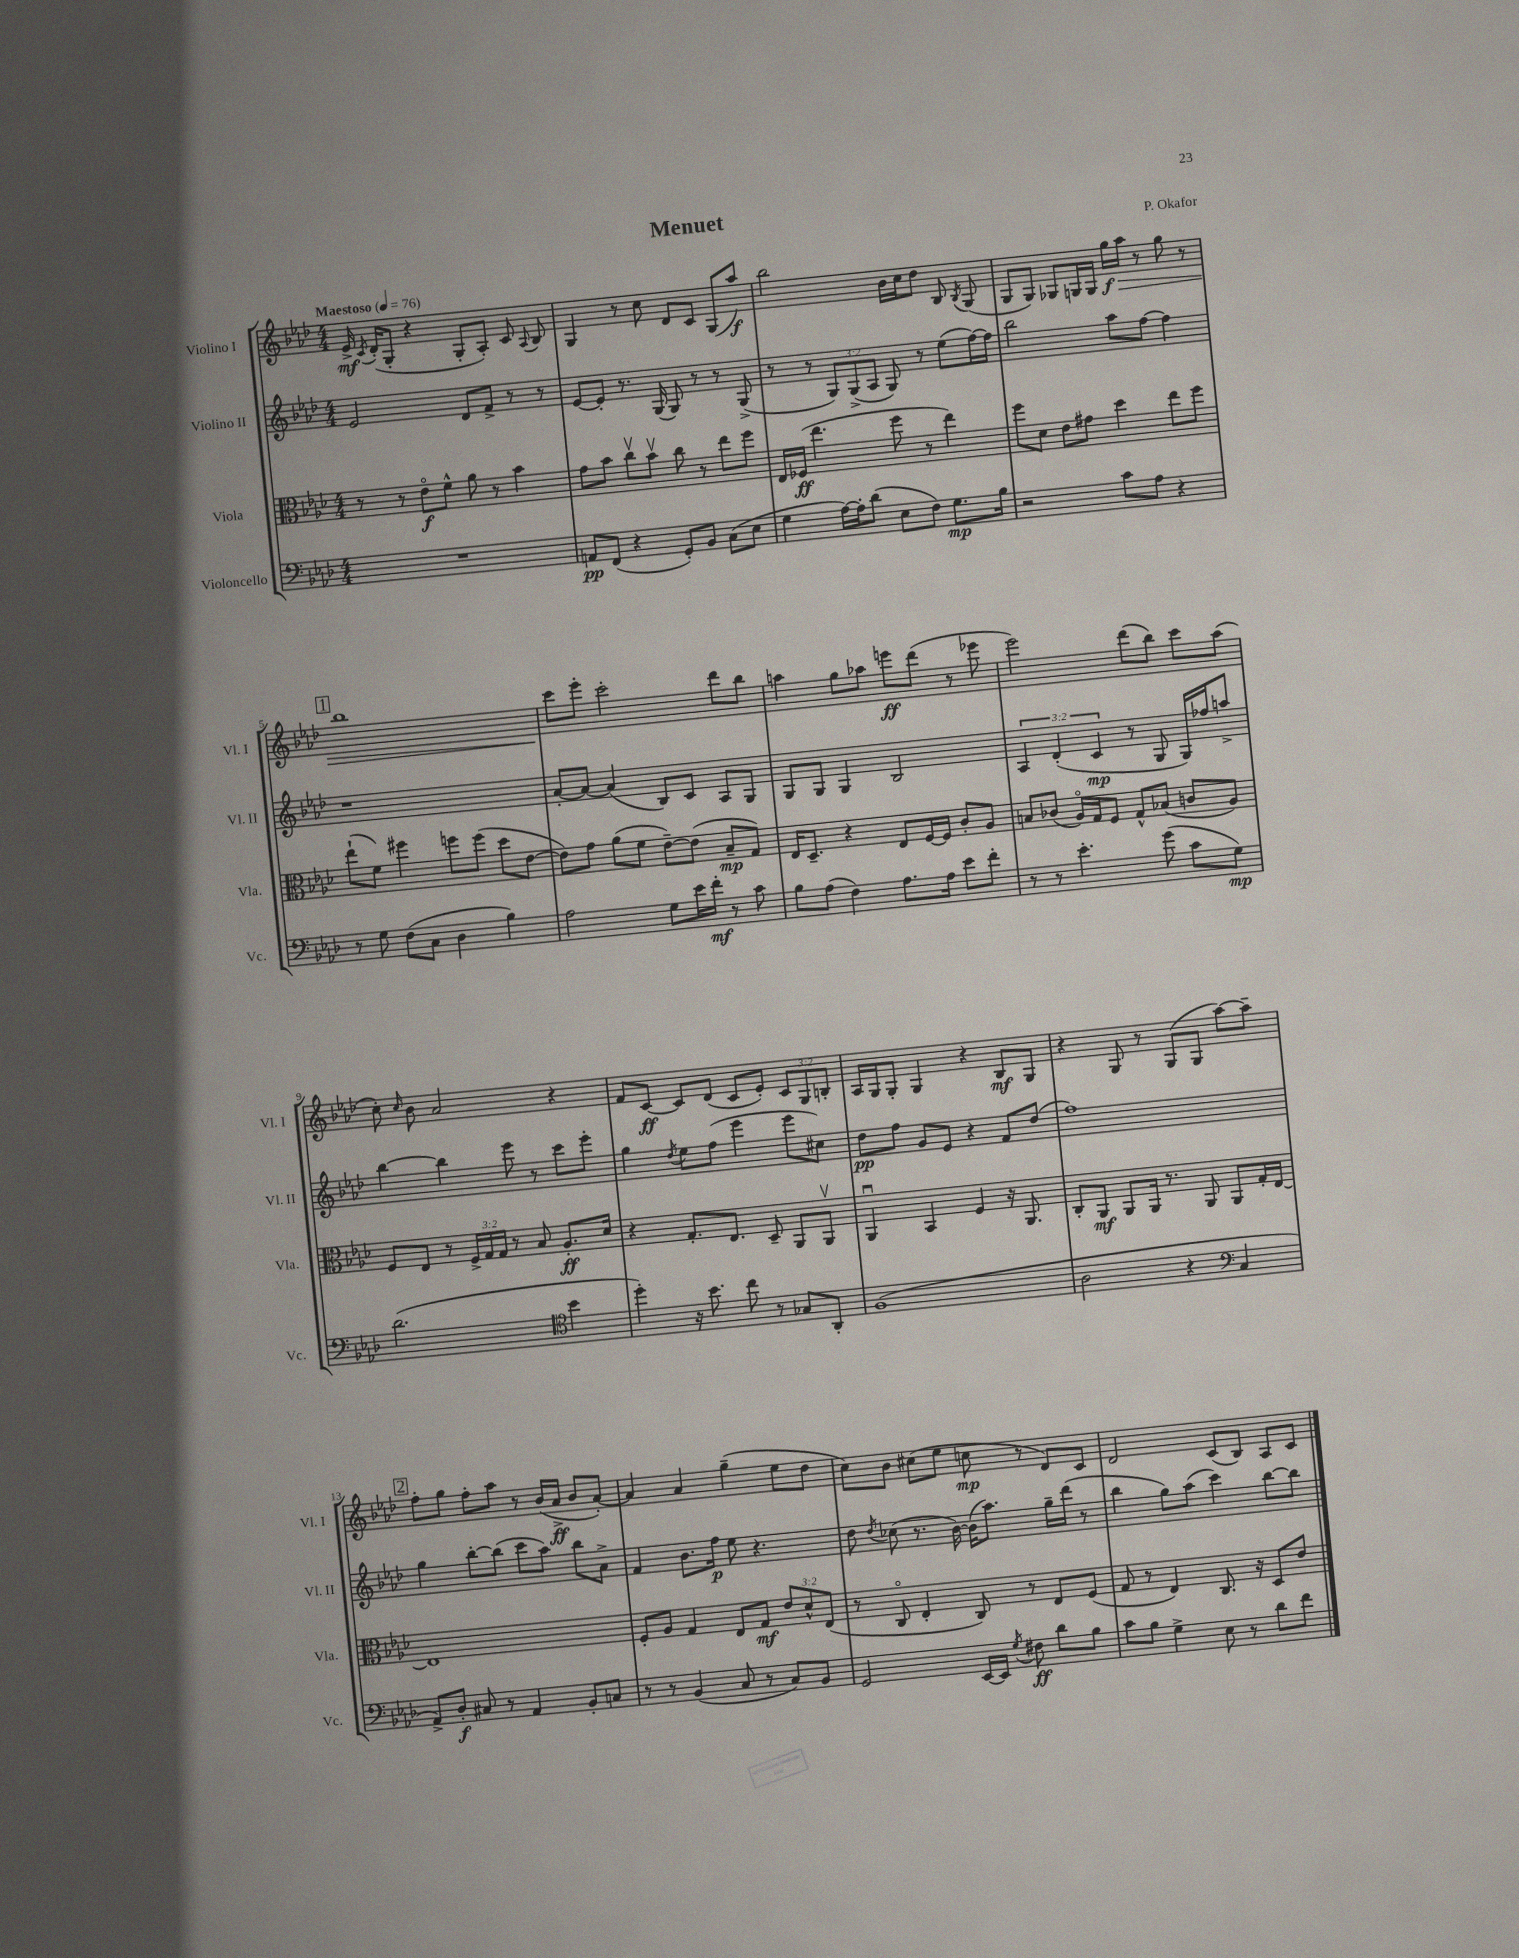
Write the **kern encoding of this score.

**kern	**dynam	**kern	**dynam	**kern	**dynam	**kern	**dynam
*part4	*part4	*part3	*part3	*part2	*part2	*part1	*part1
*staff4	*staff4	*staff3	*staff3	*staff2	*staff2	*staff1	*staff1
*I"Violoncello	*	*I"Viola	*	*I"Violino II	*	*I"Violino I	*
*I'Vc.	*	*I'Vla.	*	*I'Vl. II	*	*I'Vl. I	*
*clefF4	*	*clefC3	*	*clefG2	*	*clefG2	*
*k[b-e-a-d-]	*	*k[b-e-a-d-]	*	*k[b-e-a-d-]	*	*k[b-e-a-d-]	*
*M4/4	*	*M4/4	*	*M4/4	*	*M4/4	*
*MM76	*	*MM76	*	*MM76	*	*MM76	*
=1	=1	=1	=1	=1	=1	=1	=1
!	!	!	!	!	!	!LO:TX:a:B:t=Maestoso	!
1r	.	8r	.	2e-/	.	16e-^/	mf
.	.	.	.	.	.	8qc/	.
.	.	.	.	.	.	(16d-'/KL	.
.	.	8r	.	.	.	8G'/J	.
.	.	8e-\L	f	.	.	4r	.
.	.	8f^^\J	.	.	.	.	.
.	.	8a-\	.	8d-/L	.	8G'/L	.
.	.	8r	.	8f^/J	.	8A-'/J)	.
.	.	4b-\	.	8r	.	8c/	.
.	.	.	.	.	.	8qqA-/	.
.	.	.	.	8r	.	8B-/	.
=2	=2	=2	=2	=2	=2	=2	=2
8AAn/L	pp	8g\L	.	[8e-/L	.	4G/	.
(8FF/J	.	8b-\J	.	8e-'/J]	.	.	.
4r	.	8ccv\L	.	8.r	.	8r	.
.	.	8b-v\J	.	.	.	8cc\	.
.	.	.	.	(16G/	.	.	.
8GG'/L)	.	8cc\	.	8G/)	.	8d-/L	.
8BB-/J	.	8r	.	8r	.	8c/J	.
(8C\L	.	8ee-\L	.	8r	.	(8G/L	.
8E-\J	.	8ff\J	.	(8G^/	.	8aa-/J)	f
=3	=3	=3	=3	=3	=3	=3	=3
4G\	.	16E-/LL	.	8r	.	2bb-\	.
.	.	(16F-X/JJ	ff	.	.	.	.
.	.	4.ee-\	.	8r	.	.	.
[16A-\LL)	.	.	.	12G/L)	.	.	.
16A-'\J]	.	.	.	.	.	.	.
.	.	.	.	(12G^/	.	.	.
(8d-\J	.	.	.	.	.	.	.
.	.	.	.	12A-/J	.	.	.
8E-\L	.	8ff\	.	8G/)	.	16b-\LL	.
.	.	.	.	.	.	16cc\J	.
8F\J)	.	8r	.	8r	.	8dd-\J	.
8.G\L	mp	4ee-\)	.	(8ee-\L	.	8B-/	.
.	.	.	.	.	.	8qB-/	.
.	.	.	.	[16ff\L)	.	(8G/	.
16B-\Jk	.	.	.	16ff\JJ]	.	.	.
=4	=4	=4	=4	=4	=4	=4	=4
2r	.	8ff\L	.	2bb-\	.	8G/L	.
.	.	8d-\J	.	.	.	8G/J)	.
.	.	8e-\L	.	.	.	8G-X/L	.
.	.	8g#X\J	.	.	.	16Gn/L	.
.	.	.	.	.	.	16G/JJ	.
!	!	!	!	!	!	!	!LO:HP:b
8c\L	.	4dd-\	.	8aa-\L	.	16gg\LL	> f
.	.	.	.	.	.	16aa-\JJ	.
8A-\J	.	.	.	[8ff\J	.	8r	.
4r	.	8ee-\L	.	4ff\]	.	8gg\	.
.	.	8ff\J	.	.	.	8r	.
!!LO:LB:g=z
!!LO:REH:place=s1:t=1
=5	=5	=5	=5	=5	=5	=5	=5
8r	.	(8ee-`\L	.	1r	.	1bb-	.
8G\	.	8f\J)	.	.	.	.	.
(8F\L	.	4ff#X\	.	.	.	.	.
8C\J	.	.	.	.	.	.	.
4D-\	.	8ffn\L	.	.	.	.	.
.	.	(8ff\J	.	.	.	.	.
4B-\)	.	8dd-\L	.	.	.	.	.
.	.	[8e-\J	.	.	.	.	.
=6	=6	=6	=6	=6	=6	=6	=6
2A-\	.	8e-\L])	.	[8a-'/L	.	8ccc\L	.
.	.	8g\J	.	8a-/J_	.	8eee-'\J	]
.	.	(8a-\L	.	(4a-/]	.	2ccc'\	.
.	.	8f\J	.	.	.	.	.
8G\L	.	[8e-~\L)	.	8B-/L)	.	.	.
16e-\L	.	(8e-\J]	.	8c/J	.	.	.
16f'\JJ	mf	.	.	.	.	.	.
8r	.	8B-~/L	mp	8A-/L	.	8ddd-\L	.
8c\	.	8G/J)	.	8G/J	.	8bb-\J	.
=7	=7	=7	=7	=7	=7	=7	=7
8B-\L	.	16E-/KL	.	8G/L	.	4aan\	.
.	.	8.D-~/J	.	.	.	.	.
(8A-\J	.	.	.	8G/J	.	.	.
4F\)	.	4r	.	4G/	.	8gg\L	.
.	.	.	.	.	.	8aa-X\J	.
8.A-\L	.	8E-/L	.	2B-/	.	8eeen\L	ff
.	.	[16F/L	.	.	.	(8ddd-\J	.
16A-\Jk	.	16F/JJ]	.	.	.	.	.
8e-\L	.	8c'/L	.	.	.	8r	.
8f'\J	.	8A-/J	.	.	.	8eee-X\	.
=8	=8	=8	=8	=8	=8	=8	=8
8r	.	8Bn/L	.	6A-/	.	2eee-\)	.
8r	.	(8c-X/J	.	.	.	.	.
.	.	.	.	(6d-'/	.	.	.
4.e-'\	.	16A-/LL)	.	.	.	.	.
.	.	16G/J	.	.	.	.	.
.	.	.	.	6c/	mp	.	.
.	.	8F/J	.	.	.	.	.
.	.	8G^^/L	.	8r	.	(8ddd-\L	.
(8g\	.	(8B-X/J	.	8G/	.	8bb-\J)	.
8c\L	.	8cn/L	.	16G/LL)	.	8ccc\L	.
.	.	.	.	16ff-X/J	.	.	.
8G\J)	mp	8A-/J)	.	8aan^/J	.	(8aa-\J	.
!!LO:LB:g=z
=9	=9	=9	=9	=9	=9	=9	=9
(2.d-\	.	8F/L	.	[4bb-\	.	8cc'\)	.
.	.	.	.	.	.	16qqcc/	.
.	.	8E-/J	.	.	.	8b-\	.
.	.	8r	.	4bb-\]	.	2a-/	.
.	.	24F^/LL	.	.	.	.	.
.	.	24G/	.	.	.	.	.
.	.	24G/JJ	.	.	.	.	.
.	.	8r	.	8eee-\	.	.	.
.	.	8B-/	.	8r	.	.	.
*clefC4	*	*	*	*	*	*	*
4b-\	.	8.A-'/L	ff	8ccc\L	.	4r	.
.	.	.	.	8eee-'\J	.	.	.
.	.	16d-/Jk	.	.	.	.	.
=10	=10	=10	=10	=10	=10	=10	=10
4dd-'\)	.	4r	.	4gg\	.	8f/L	.
.	.	.	.	.	.	[8c/J	ff
.	.	.	.	8qdd-/	.	.	.
16r	.	8.G'/L	.	8ee-\L	.	8c/L]	.
8.b-\	.	.	.	.	.	.	.
.	.	.	.	(8ff\J	.	(8d-/J	.
.	.	8.E-/J	.	.	.	.	.
8cc\	.	.	.	4eee-\	.	8c/L	.
8r	.	8D-~/	.	.	.	8e-'/J)	.
8G-X/L	.	8AA-/L	.	8eee-\L	.	12c/L	.
.	.	.	.	.	.	12G/	.
8AA-'/J	.	8AA-v/J	.	8cc#X\J)	.	.	.
.	.	.	.	.	.	12Bn'/J	.
=11	=11	=11	=11	=11	=11	=11	=11
(1F	.	4AA-u/	.	8dd-\L	pp	16A-/LL	.
.	.	.	.	.	.	16G/J	.
.	.	.	.	8ff\J	.	8G'/J	.
.	.	4BB-/	.	8g/L	.	4G/	.
.	.	.	.	8e-/J	.	.	.
.	.	4F/	.	4r	.	4r	.
.	.	16r	.	8f/L	.	8B-/L	mf
.	.	8.AA-/	.	.	.	.	.
.	.	.	.	(8dd-/J	.	8G/J	.
=12	=12	=12	=12	=12	=12	=12	=12
2A-\	.	8C'/L	.	1ff)	.	4r	.
.	.	8AA-/J	mf	.	.	.	.
.	.	8AA-/L	.	.	.	8G/	.
.	.	16AA-/Jk	.	.	.	8r	.
.	.	8.r	.	.	.	.	.
4r	.	.	.	.	.	(8G/L	.
.	.	8AA-/	.	.	.	8G/J	.
*clefF4	*	*	*	*	*	*	*
4C/	.	8AA-/L	.	.	.	[8aa-\L)	.
.	.	16G'/L	.	.	.	8aa-~\J]	.
.	.	[16E-/JJ	.	.	.	.	.
!!LO:LB:g=z
!!LO:REH:place=s1:t=2
=13	=13	=13	=13	=13	=13	=13	=13
8AA-^/L)	.	1E-]	.	4gg\	.	8ff'\L	.
8D-'/J	f	.	.	.	.	8gg\J	.
8C#X/	.	.	.	[8bb-'\L	.	8ff'\L	.
8r	.	.	.	(8bb-\J]	.	8aa-\J	.
4AA-/	.	.	.	8ccc\L	.	8r	.
.	.	.	.	8aa-\J)	.	(16b-/LL	.
.	.	.	.	.	.	16a-^/JJ	ff
8BB-'/L	.	.	.	8bb-\L	.	8b-/L	.
8Cn/J	.	.	.	8a-^\J	.	[8a-'/J)	.
=14	=14	=14	=14	=14	=14	=14	=14
8r	.	8F'/L	.	4f/	.	4a-/]	.
8r	.	8A-/J	.	.	.	.	.
(4BB-/	.	4G/	.	8.b-\L	.	4a-/	.
.	.	.	.	16ff\Jk	p	.	.
8C/	.	8E-/L	.	8ee-\	.	(4gg~\	.
8r	.	8G/J	mf	4.r	.	.	.
8C/L)	.	12e-/L	.	.	.	8ee-\L	.
.	.	12d-^^/	.	.	.	.	.
8BB-/J	.	.	.	.	.	8dd-\J	.
.	.	(12E-/J	.	.	.	.	.
=15	=15	=15	=15	=15	=15	=15	=15
2GG/	.	8r	.	8dd-\	.	8cc\L)	.
.	.	.	.	8qdd-/	.	.	.
.	.	8C/	.	(8cc-X\	.	8b-\J	.
.	.	4E-'/	.	8.r	.	(8cc#X\L	.
.	.	.	.	.	.	8ee-\J	.
.	.	.	.	[16b-\)	.	.	.
[16EE-/LL	.	8C/)	.	(16b-\KL]	.	8ccn\	mp
16EE-/JJ]	.	.	.	8.aa-\J)	.	.	.
8qG/	.	.	.	.	.	.	.
8F#X\	ff	8r	.	.	.	8r	.
8d-\L	.	8E-/L	.	16gg~\LL	.	8d-/L)	.
.	.	.	.	(16ddd-\JJ	.	.	.
8B-\J	.	(8F/J	.	8r	.	8c/J	.
=16	=16	=16	=16	=16	=16	=16	=16
8c\L	.	8G/	.	4bb-\	.	2d-/	.
8B-\J	.	8r	.	.	.	.	.
4G^\	.	4E-/)	.	8gg\L)	.	.	.
.	.	.	.	(8aa-\J	.	.	.
8E-\	.	8.C/	.	4ccc\)	.	(8c/L	.
8r	.	.	.	.	.	8B-/J)	.
.	.	16r	.	.	.	.	.
8d-\L	.	8D-/L	.	[8bb-\L	.	8A-/L	.
8f\J	.	8e-/J	.	8bb-\J]	.	8c/J	.
==	==	==	==	==	==	==	==
*-	*-	*-	*-	*-	*-	*-	*-
